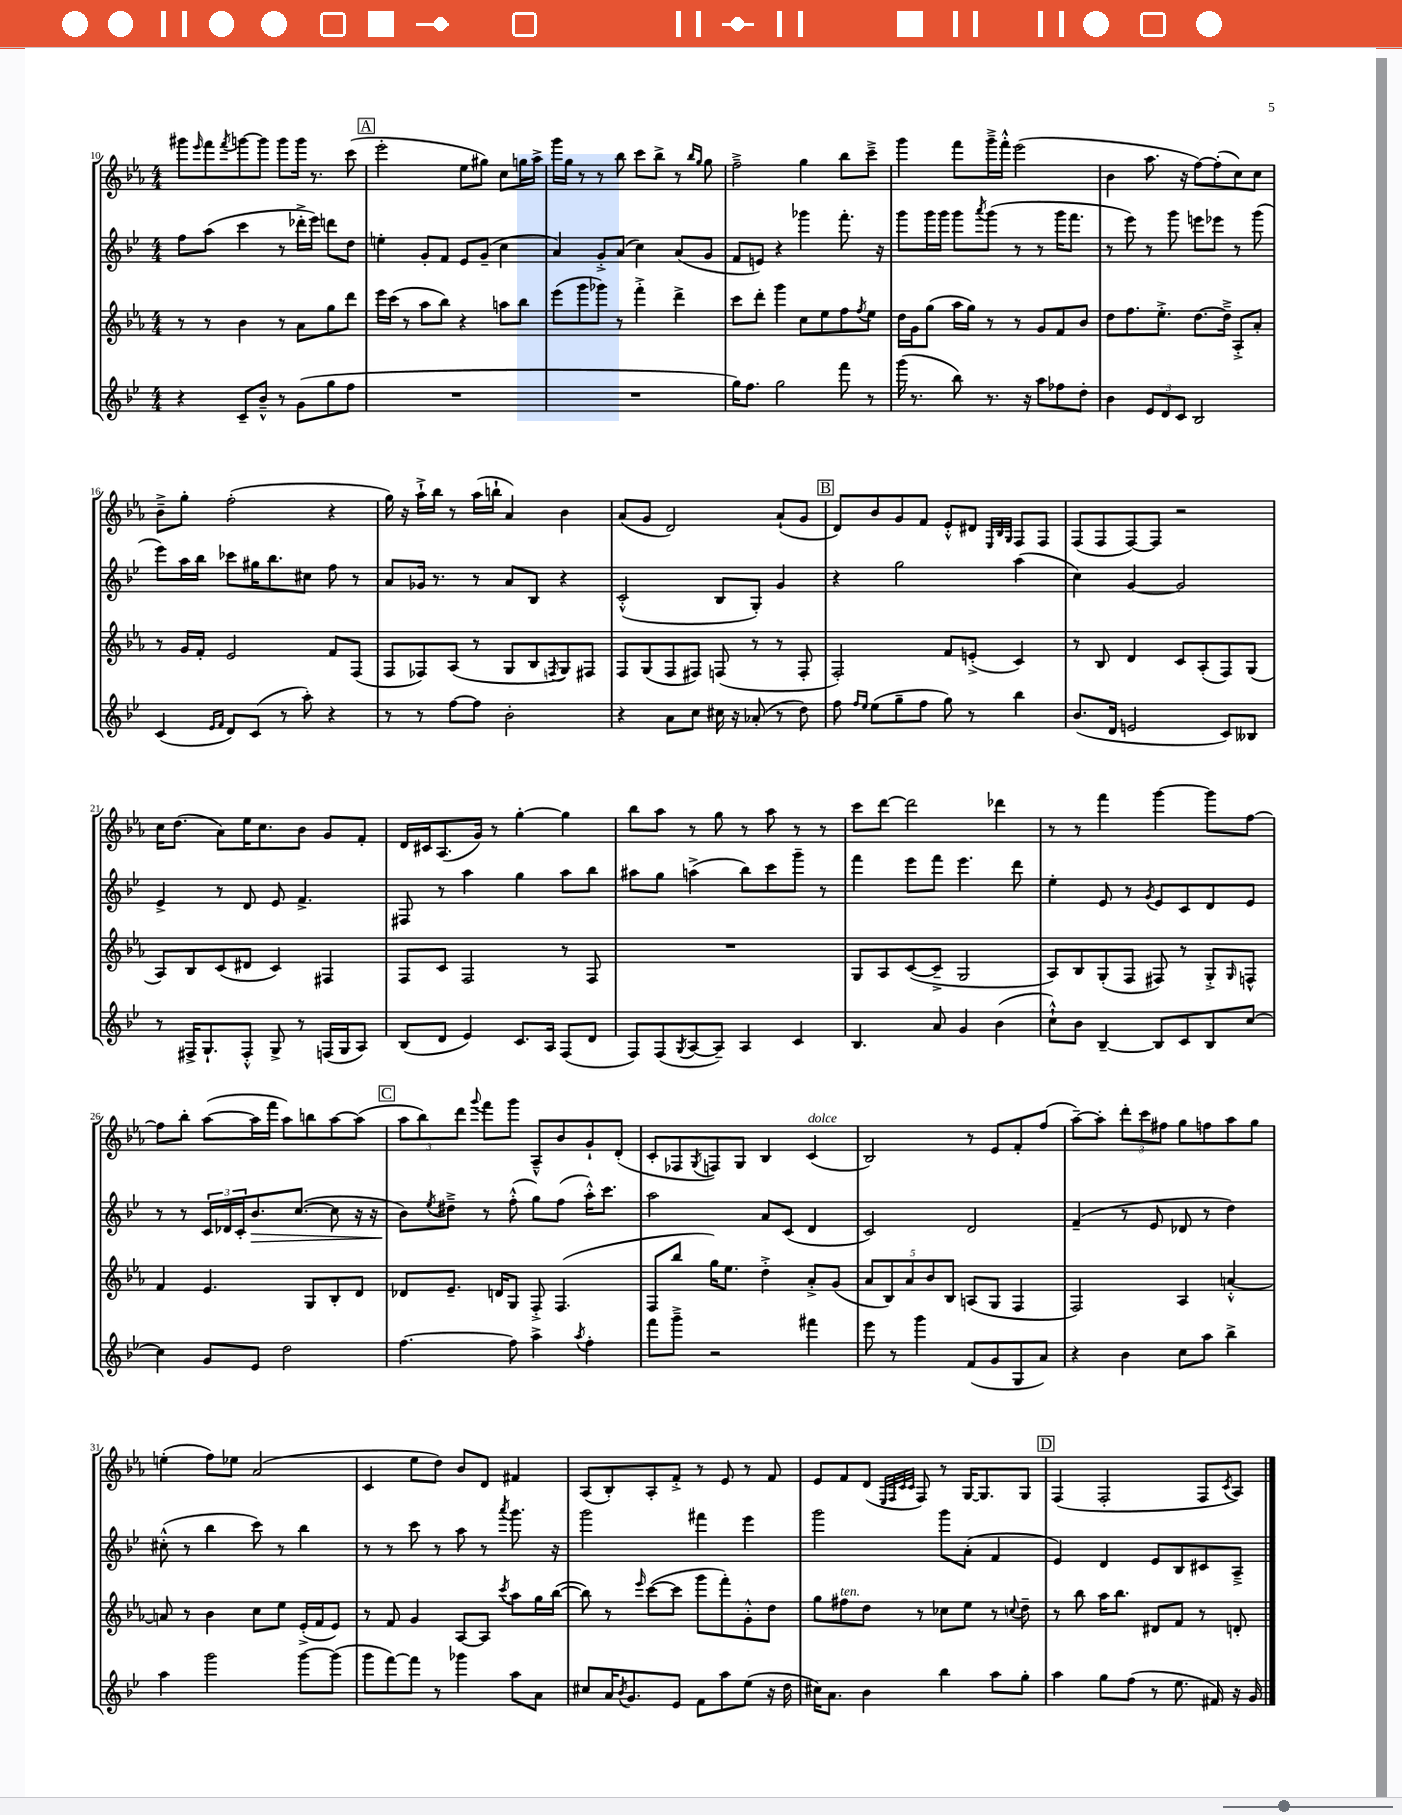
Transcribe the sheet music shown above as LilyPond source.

<<
\new StaffGroup <<
\new Staff = "s0" {
    \clef treble \key ees \major \numericTimeSignature \time 4/4
    gis'''8 \grace { ees'''16 } f'''8 \acciaccatura { f'''8 } g'''8~ g'''8 g'''8 g'''16 r8. c'''8( |
    \mark \markup { \box "A" } ees'''2-. ees''8 gis''8) c''8 g''16 aes''16-> |
    g'''16 g''16 r8 r8 bes''8 c'''8 bes''8-> r8 \grace { bes''16 g''16 } g''8 |
    f''2---> g''4 bes''8 c'''8---> |
    g'''4 f'''8 g'''16---> f'''16-.-^ ees'''2( |
    bes'4 aes''8. r16 f''8~) f''8-.( c''8) c''8 |
    bes'8---> g''8-. f''2-.( r4 |
    g''16) r16 aes''16-!-> bes''16 r8 aes''16( b''16-! aes'4) bes'4 |
    aes'8( g'8 d'2) aes'8-!( g'8 |
    \mark \markup { \box "B" } d'8) bes'8 g'8 f'8 ees'8-.-^ dis'8 \grace { ees32 bes32 g32 } f8 f8 |
    f8( f8 f8~) f8 r2 |
    c''16 d''8.( aes'8) ees''16 c''8. bes'8 g'8 f'8-. |
    d'16 cis'16 aes8.( g'16) r8 g''4~-. g''4 |
    bes''8 aes''8 r8 g''8 r8 aes''8 r8 r8 |
    c'''8 d'''8~ d'''2 des'''4 |
    r8 r8 f'''4 g'''4~ g'''8 f''8~ |
    f''8 bes''8-. aes''8~( aes''16 f'''16 aes''8) b''8 aes''8~ aes''8( |
    \mark \markup { \box "C" } \tuplet 3/2 { aes''8 bes''8) d'''8 } \appoggiatura { g'''8 } f'''8 g'''8 aes8---^ bes'8 g'8-! d'8-.( |
    c'8-. fes8 \acciaccatura { g8 } f8) g8 bes4 c'4^\markup { \italic "dolce" }( |
    bes2) r8 ees'8 f'8-. f''8( |
    aes''8~--) aes''8-. \tuplet 3/2 { d'''8-. c'''8 fis''8 } g''8 f''8 aes''8 g''8 |
    e''4-.( f''8) ees''8 aes'2( |
    c'4 ees''8 d''8) bes'8 d'8 fis'4 |
    aes8( bes8-.) aes8-. f'8-.-> r8 ees'8 r8 f'8 |
    ees'8 f'8 d'8( \grace { ees32 f32 c'32 c'32 } f8) r8 g16~ g8. g8 |
    \mark \markup { \box "D" } f4( f2-. f8 \acciaccatura { c'8 } aes8) \bar "|." |
}
\new Staff = "s1" {
    \clef treble \key bes \major \numericTimeSignature \time 4/4
    f''8 a''8( c'''4 r8 des'''16-.-> ees'''16) d'''8 d''8 |
    \mark \markup { \box "A" } e''4-. g'8-. f'8 ees'8 g'8--( c''4 |
    a'4) g'8-.-> a'8( c''4) a'8( g'8 |
    f'8 e'8) r4 ges'''4 f'''8.-. r16 |
    g'''8 g'''16 g'''16 g'''8 \acciaccatura { a'''8 } g'''8( r8 r8 g'''16 f'''8. |
    r8 ees'''8) r8 g'''8 e'''8 ees'''8 r8 g'''8( |
    ees'''8) a''16 bes''16 ces'''8 gis''16 bes''8. cis''8 f''8 r8 |
    a'8 ges'16 r8. r8 a'8 bes8 r4 |
    c'2-.-^( bes8 g8-.) g'4 |
    \mark \markup { \box "B" } r4 g''2 a''4( |
    c''4) g'4~ g'2 |
    ees'4-> r8 d'8 ees'8 f'4.-> |
    fis8 r8 a''4 g''4 a''8 bes''8 |
    ais''8 g''8 a''4->( bes''8) c'''8 g'''8-- r8 |
    f'''4 ees'''8 f'''8 ees'''4. d'''8 |
    ees''4-. ees'8 r8 \acciaccatura { g'8 } ees'8 c'8 d'8 ees'8 |
    r8 r8 \tuplet 3/2 { c'16 des'16 c'16-. } bes'8.\> c''8.~( c''8 r16 r16 |
    \mark \markup { \box "C" } bes'8\!) \acciaccatura { ees''8 } dis''8---> r8 f''8-.-^( g''8) f''8( a''16-.-^) c'''8. |
    a''2 a'8 c'8( d'4 |
    c'2) d'2 |
    f'4--( r8 ees'8 des'8 r8 d''4) |
    cis''8-.-^( r8 bes''4 c'''8) r8 bes''4 |
    r8 r8 c'''8 r8 a''8 r8 \acciaccatura { a'''8 } g'''8. r16 |
    g'''2 fis'''4 ees'''4 |
    g'''2 g'''8 a'8-.( f'4 |
    \mark \markup { \box "D" } ees'4) d'4 ees'8 bes8 cis'8 a8---> \bar "|." |
}
\new Staff = "s2" {
    \clef treble \key ees \major \numericTimeSignature \time 4/4
    r8 r8 bes'4 r8 aes'8 g''8 d'''8 |
    \mark \markup { \box "A" } ees'''16 c'''16( r8 aes''8 bes''8) r4 a''8 bes''8 |
    ees'''8( g'''8 ges'''8) r8 f'''4-.-> d'''4-> |
    c'''8 d'''8-. g'''4 c''8 ees''8 f''8 \acciaccatura { f''8 } ees''8 |
    d''16 g'16 g''8( aes''16 g''16) r8 r8 g'8 f'8 bes'8 |
    d''8 f''8. ees''8.-.-> d''8.~ d''16---> aes8-.-> aes'8-. |
    r8 g'16 f'16-. ees'2 f'8 f8( |
    f8 fes8) aes8( r8 g8 bes8 \acciaccatura { f8 } g8) fis8 |
    f8 g8( f8 fis8) f8( r8 r8 f8-. |
    \mark \markup { \box "B" } f2-.) f'8 e'8-.->( c'4) |
    r8 bes8 d'4 c'8 aes8-.( f8) g8( |
    aes8) bes8 c'8( dis'8 c'4) fis4 |
    f8 c'8 f2 r8 f8 |
    R1 |
    g8 aes8 c'8~( c'8---> g2 |
    aes8) bes8 g8-.( f8 fis8) r8 g8-.-> \grace { g16 } f8-^ |
    f'4 ees'4. g8 bes8-. d'8 |
    \mark \markup { \box "C" } des'8 ees'8.-- d'16 g8 f8-.-> f4.( |
    f8 bes''8 g''16) ees''8. d''4-.-> aes'8-.-> g'8( |
    \tuplet 5/4 { aes'8 bes8) aes'8 bes'8 bes8 } a8( g8 f4 |
    f2) aes4 a'4~-.-^ |
    a'8 r8 bes'4 c''8 ees''8 ees'16-.->( f'16 ees'8) |
    r8 f'8 g'4 aes8~ aes8 \acciaccatura { c'''8 } aes''8 g''16 bes''16~( |
    bes''8) r8 \grace { ees'''16 } c'''8~( c'''8 g'''8 f'''8-.) g'8-.-^ d''8 |
    g''8 fis''8^\markup { \italic "ten." } d''8 r8 ces''8 ees''8 r8 \appoggiatura { c''8 } d''8-- |
    \mark \markup { \box "D" } r8 bes''8 aes''16 bes''8. dis'8 f'8 r8 d'8-. \bar "|." |
}
\new Staff = "s3" {
    \clef treble \key bes \major \numericTimeSignature \time 4/4
    r4 c'8-- bes'8---^ r8 g'8( g''8 f''8 |
    \mark \markup { \box "A" } R1 |
    R1 |
    g''16) f''8. g''2 f'''8 r8 |
    g'''16( r8. bes''8) r8. r16 a''8 fes''8 d''8-. |
    bes'4 \tuplet 3/2 { ees'8 d'8 c'8 } bes2 |
    c'4( \grace { ees'16 f'16 } d'8) c'8( r8 a''8-.) r4 |
    r8 r8 f''8~ f''8 bes'2-. |
    r4 a'8 c''8 cis''16 r16 aes'8-.( r8 d''8) |
    \mark \markup { \box "B" } f''8 \grace { f''16 ees''16 } ees''8( g''8-- f''8 g''8) r8 bes''4 |
    bes'8.( d'16 e'2 c'8) beses8 |
    r8 fis16-> g8.-! fis8-.-^ g8-> r8 f16( g16 a8) |
    bes8( d'8 ees'4) c'8. a16 f8( d'8 |
    f8) f8( \acciaccatura { g8 } a8~ a8--) a4 c'4 |
    bes4. a'8 g'4 bes'4( |
    c''8-!-^) bes'8 bes4~-- bes8 c'8 bes8 c''8~ |
    c''4 g'8 ees'8 d''2 |
    \mark \markup { \box "C" } f''4.~ f''8 a''4-> \acciaccatura { a''8 } f''4-. |
    f'''8 g'''8---> r2 fis'''4 |
    ees'''8 r8 g'''4 f'8( g'8 g8 a'8) |
    r4 bes'4 c''8 a''8 bes''4-> |
    a''4 g'''2 g'''8~ g'''8( |
    g'''8 f'''8~) f'''8 r8 ges'''4 a''8 a'8 |
    cis''8 a'16 \acciaccatura { bes'8 } g'8. ees'8 f'8 a''8 ees''8( r16 d''16 |
    cis''16) a'8. bes'4 bes''4 a''8 g''8-. |
    \mark \markup { \box "D" } a''4 g''8 f''8( r8 ees''8. fis'16) r16 g'16 \bar "|." |
}
>>
>>
\layout { \context { \Score currentBarNumber = #10 } }
